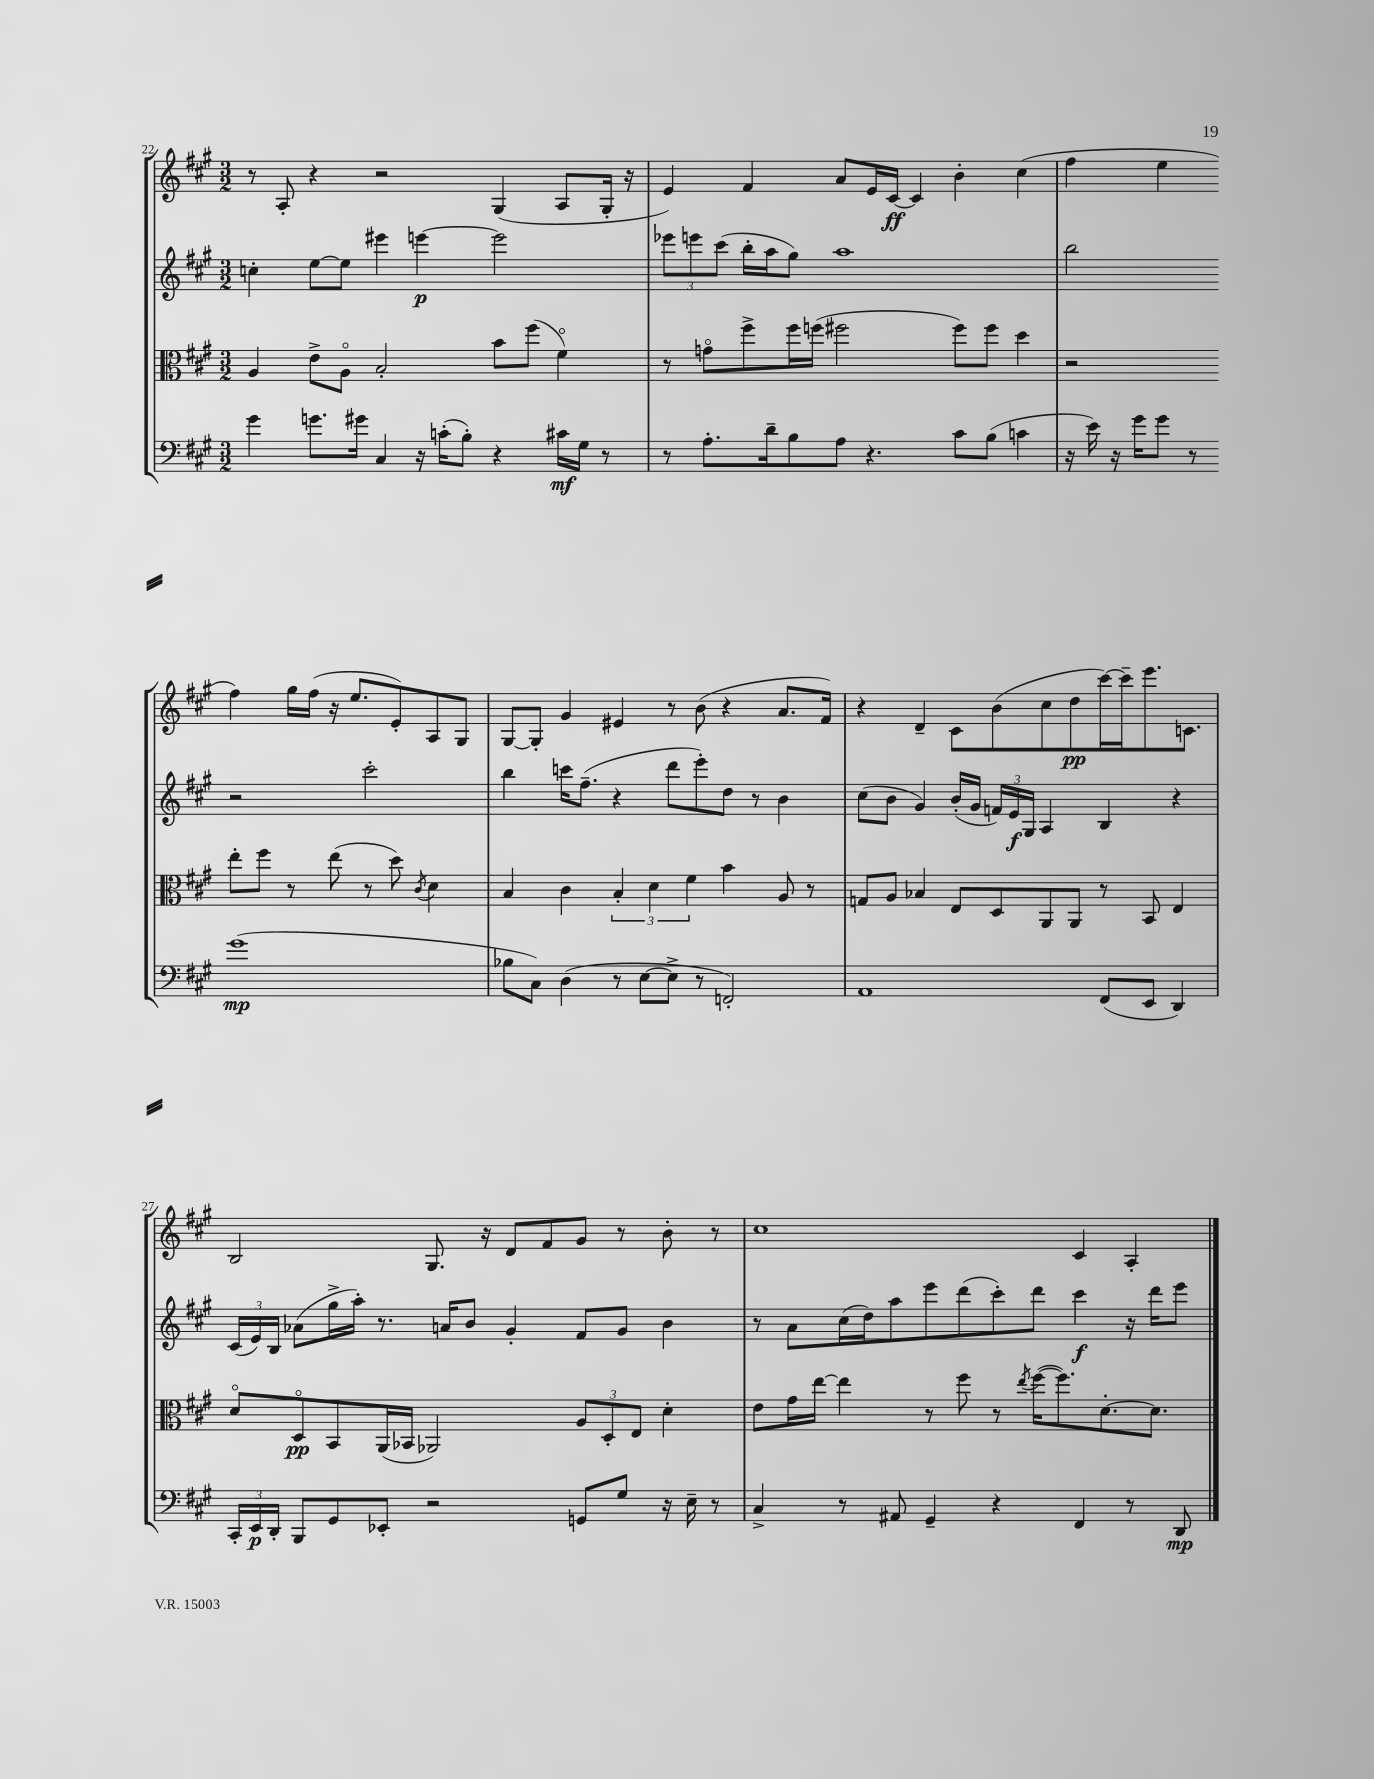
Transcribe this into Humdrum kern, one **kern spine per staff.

**kern	**kern	**kern	**kern
*staff4	*staff3	*staff2	*staff1
*clefF4	*clefC3	*clefG2	*clefG2
*k[f#c#g#]	*k[f#c#g#]	*k[f#c#g#]	*k[f#c#g#]
*M3/2	*M3/2	*M3/2	*M3/2
4g#\	4A/	4cc'\	8r
.	.	.	8A'/
8.g\L	8e^\L	[8ee\L	4r
.	8Ao\J	8ee\]J	.
16g#\Jk	.	.	.
4C#/	2B'/	4eee#\	2r
16r	.	[4eee\	.
(16c'\LK	.	.	.
8B'\J)	.	.	.
4r	8b\L	2eee\]	(4G#/
.	(8ff#\J	.	.
16c#\LL	4f#o\)	.	8A/L
16G#\JJ	.	.	.
8r	.	.	16G#'/Jk
.	.	.	16r
=	=	=	=
8r	8r	12eee-\L	4e/)
.	.	12eee\	.
8.A'\L	8go\L	.	.
.	.	(12ccc#\J	.
.	8ff#^\	16bb'\LL	4f#/
16d~\k	.	16aa\J	.
8B\	16ff#\L	8gg#\J)	.
.	(16ff\JJ	.	.
8A\J	2ff#\	1aa	8a/L
4.r	.	.	16e/L
.	.	.	[16c#/JJ
.	.	.	4c#/]
8c#\L	8ff#\L)	.	4b'\
(8B\J	8ff#\J	.	.
4c\	4dd\	.	(4cc#\
=	=	=	=
16r	2r	2bb\	4ff#\
16e\)	.	.	.
16r	.	.	.
16g#\LK	.	.	.
8g#\J	.	.	4ee\
8r	.	.	.
(1g#	8ee'\L	2r	4ff#\)
.	8ff#\J	.	.
.	8r	.	16gg#\LL
.	.	.	(16ff#\JJ
.	(8ee\	.	16r
.	.	.	8.ee/L
.	8r	2ccc#'\	.
.	8dd\)	.	8e'/)
.	8qc#/	.	.
.	4d\	.	8A/
.	.	.	8G#/J
=	=	=	=
8B-\L	4B/	4bb\	[8G#/L
8C#\J)	.	.	8G#'/]J
(4D\	4c#\	16ccc\LK	4g#/
.	.	(8.ff#~\J	.
8r	6B'/	4r	4e#/
[8E\L	.	.	.
.	6d\	.	.
8E^\]J	.	8ddd\L	8r
.	6f#\	.	.
8r	.	8eee'\)	(8b\
2FF'/)	4b\	8dd\J	4r
.	.	8r	.
.	8A/	4b\	8.a/L
.	8r	.	.
.	.	.	16f#/Jk)
=	=	=	=
1AA	8G/L	(8cc#\L	4r
.	8A/J	8b\J	.
.	4B-/	4g#/)	4d~/
.	8E/L	(16b'/LL	8c#\L
.	.	16g#/JJ	.
.	8D/	24f/LL)	(8b\
.	.	24e/	.
.	.	24G#/JJ	.
.	8AA/	4A/	8cc#\
.	8AA/J	.	8dd\
(8FF#/L	8r	4B/	[16ccc#\L)
.	.	.	16ccc#~\]J
8EE/J	8BB/	.	8.eee\
4DD/)	4E/	4r	.
.	.	.	8.c\J
=	=	=	=
24CC#'/LL	8do/L	(24c#/LL	2B/
24EE/	.	24e/)	.
24DD'/JJ	.	24B/JJ	.
8BBB/L	8Do/	(8a-\L	.
8GG#/	8BB/	16gg#^\L	.
.	.	16aa'\JJ)	.
8EE-'/J	(16AA/L	8.r	.
.	16BB-/JJ	.	.
2r	2AA-/)	.	8.G#/
.	.	16a/LK	.
.	.	8b/J	.
.	.	.	16r
.	.	4g#'/	8d/L
.	.	.	8f#/
8GG/L	12A/L	8f#/L	8g#/J
.	12D'/	.	.
8G#/J	.	8g#/J	8r
.	12E/J	.	.
16r	4d'\	4b\	8b'\
16E~\	.	.	.
8r	.	.	8r
=	=	=	=
4C#^/	8e\L	8r	1cc#
.	16g#\L	8a\L	.
.	[16ee\JJ	.	.
8r	4ee\]	(16cc#\L	.
.	.	16dd\J)	.
8AA#/	.	8aa\	.
4GG#~/	8r	8eee\	.
.	8ff#\	(8ddd\	.
4r	8r	8ccc#'\)	.
.	8qee/	.	.
.	([16ff#\LK	8ddd\J	.
.	8.ff#\])	.	.
4FF#/	.	4ccc#\	4c#/
.	[8.d'\	.	.
8r	.	16r	4A'/
.	8.d\]J	16ddd\LK	.
8DD/	.	8eee\J	.
==	==	==	==
*-	*-	*-	*-
